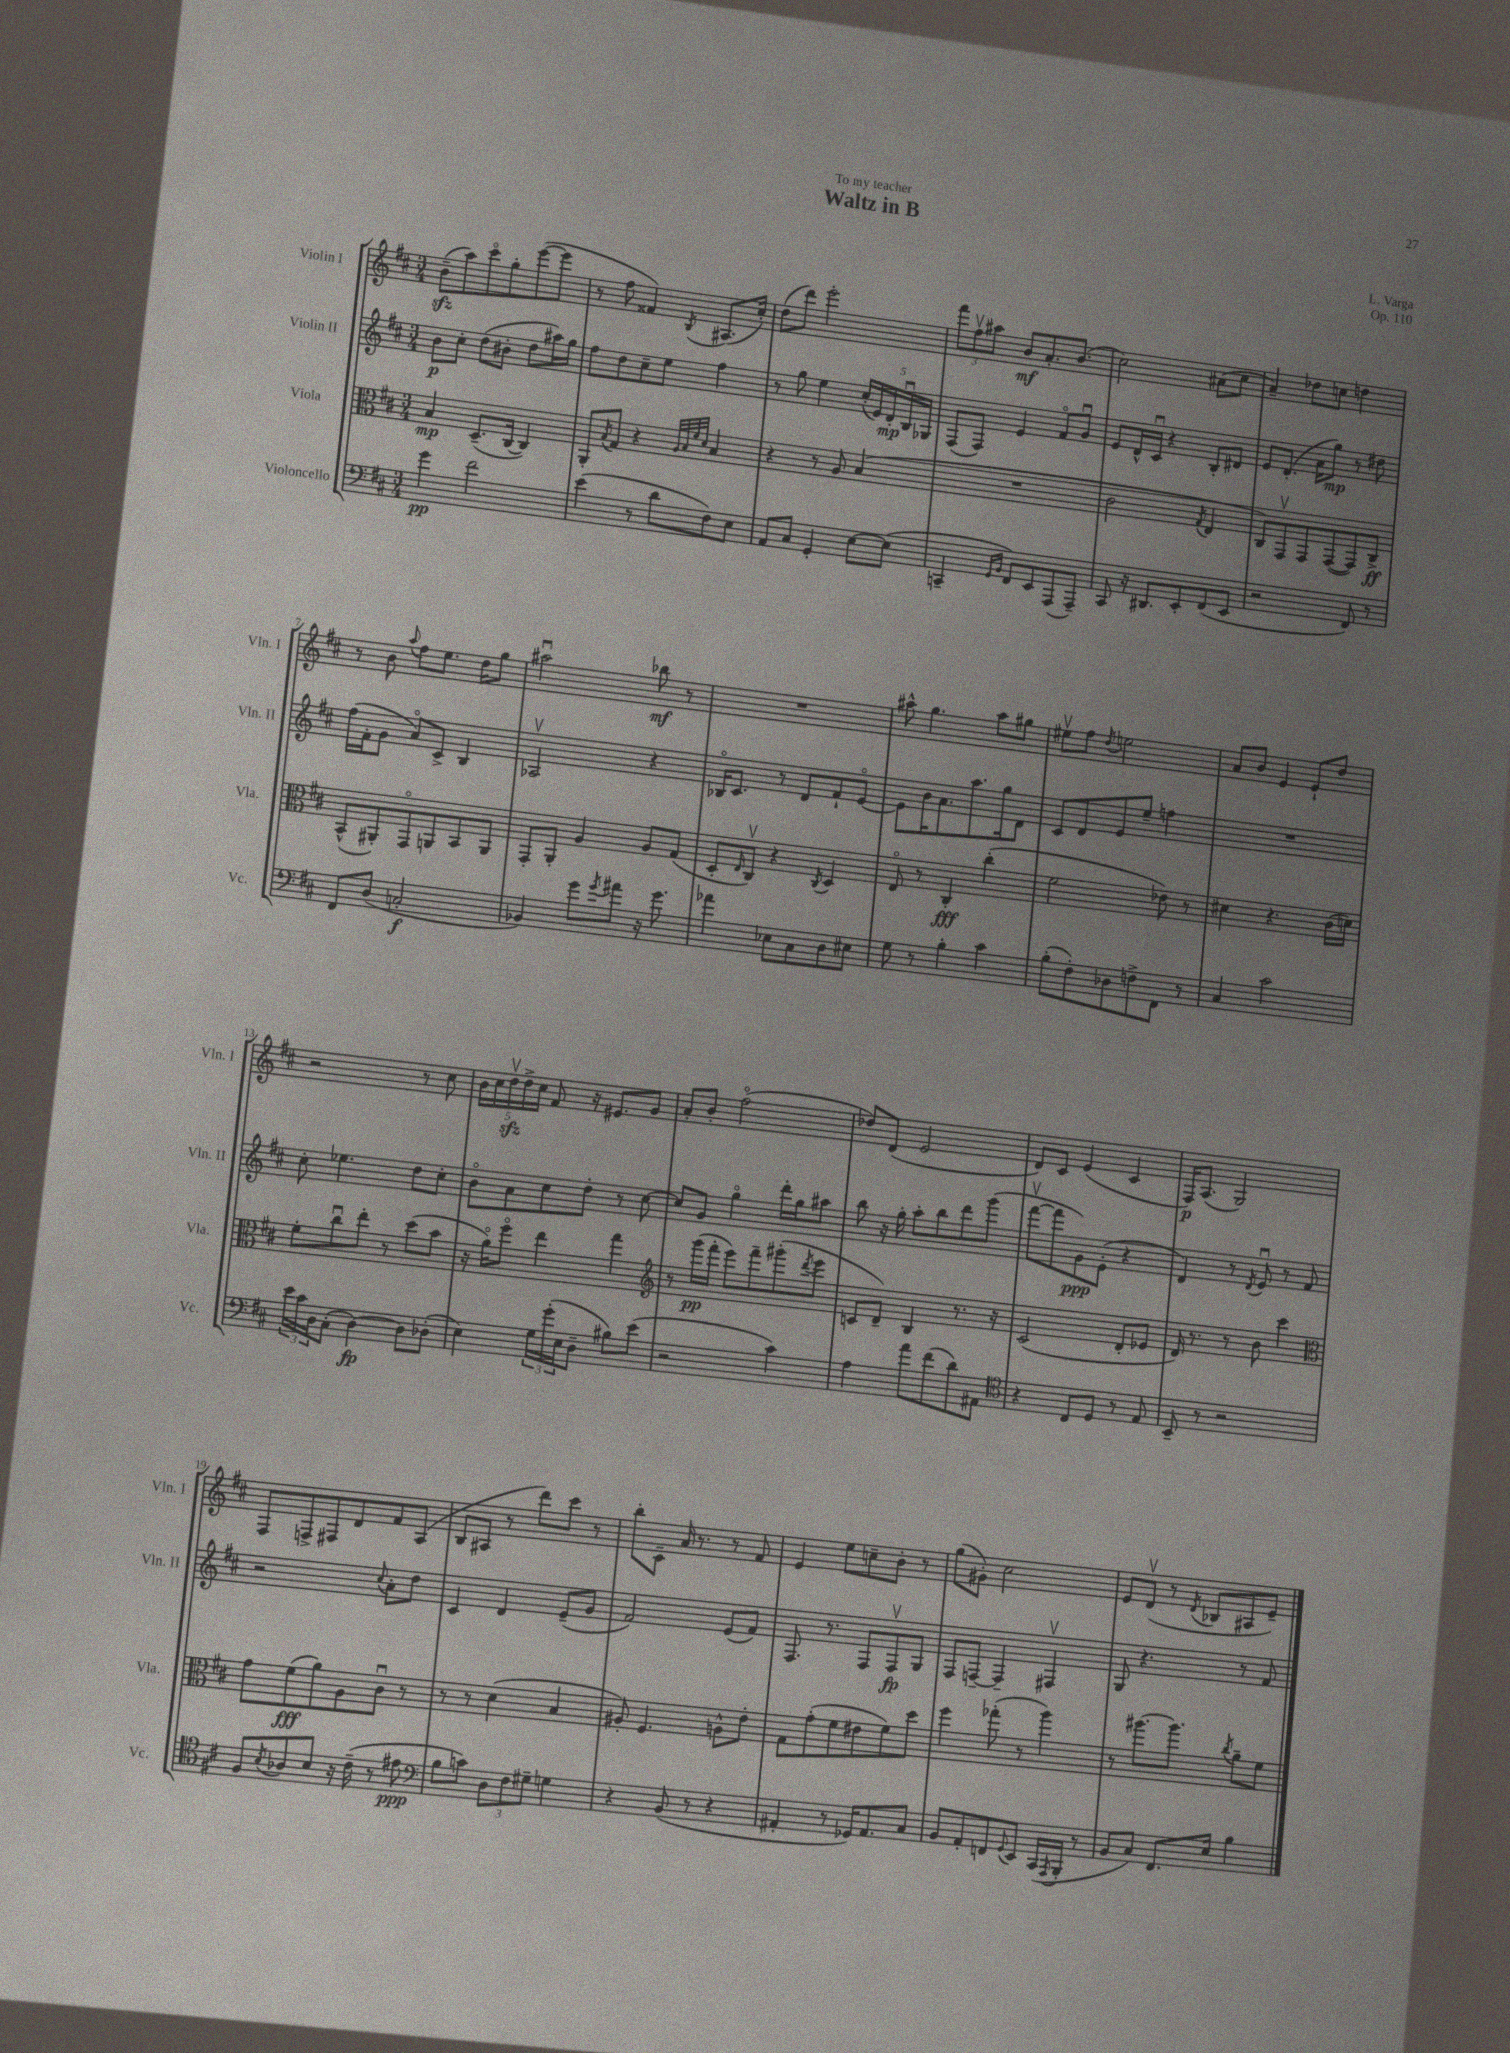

**kern	**kern	**kern	**kern
*staff4	*staff3	*staff2	*staff1
*clefF4	*clefC3	*clefG2	*clefG2
*k[f#c#]	*k[f#c#]	*k[f#c#]	*k[f#c#]
*M3/4	*M3/4	*M3/4	*M3/4
4g	4B	8b	(8b~
.	.	8cc#'	8aa)
2f#	(8.D~	(8dd	8ccc#o
.	.	8b#'	8gg'
.	[16C#	.	.
.	4C#])	8dd	([8eee
.	.	16aa#)	8eee]
.	.	16gg	.
=	=	=	=
(4e	8AA'	8ff#	8r
.	8qB	.	.
.	8G	8dd	8ff#
8r	4r	8cc#~	4f##)
8d	.	8ee	.
.	32qqA	.	.
.	32qqB	.	.
.	32qqf#	.	.
.	32qqd	.	8qB
8F#)	4B	4ff#	(8.A#
8E	.	.	.
.	.	.	16cc#')
=	=	=	=
8AA	4r	8r	(8dd
8C#	.	8gg	8ddd)
4GG'	8r	4ee	2eee'
.	8A	.	.
[8E	(4B	(20cc#'	.
.	.	20e)	.
.	.	20d'	.
(8E]	.	.	.
.	.	20Bu	.
.	.	20G-	.
=	=	=	=
4CC~	2.r	(8F#	12fff#
.	.	.	12ff#v
.	.	8F#)	.
.	.	.	12aa#
16qqGG	.	.	.
16qqBB	.	.	.
8FF#)	.	4e	8b
8EE	.	.	8.a'
(8AAA	.	8f#o	.
.	.	.	(8.b
8AAA~)	.	8gu	.
=	=	=	=
8CC#	2c#	8e	2cc#)
16r	.	16d^^	.
8.DD#	.	16c#u	.
.	.	4r	.
8EE'	.	.	.
.	8qG	.	.
(8FF#	4E	8B'	(8a#
8EE	.	8d#	8cc#
=	=	=	=
2r	8C#)	8e	4a~)
.	8GGv	(8.d'	.
.	8GG	.	8dd-
.	.	16a	.
.	([8GG	8gg)	8cc
8FF#)	8GG])	8r	4dd
8r	8C#^	8dd#	.
=	=	=	=
8FF#	(8BB^^	(16ff#	8r
.	.	16f#'	.
(8D	8AA#')	8g	8b
.	.	.	8qqaa
2C'	8GGo	8ao)	8ff#
.	8AA	8c#^	8.ee
.	8BB	4B	.
.	.	.	16dd
.	8AA	.	8gg
=	=	=	=
4BB-)	8GG'	2A-v	2aa#u
.	8AA'	.	.
8g	4A	.	.
8qg	.	.	.
8a#	.	.	.
16r	8A	4r	8bb-
8.g	.	.	.
.	(8G	.	8r
=	=	=	=
4a-	8D'	16B-o	2.r
.	.	8.c#	.
.	16qqE	.	.
.	8C#v)	.	.
8E-	4r	8r	.
8C#	.	8d	.
.	8qC#	.	.
8D	4D	8f#`	.
8E#	.	[8eo	.
=	=	=	=
8G	8Eo	8e]	8aa#^^
8r	8r	16b	4.gg
.	.	8.a	.
4B'	4C#'	.	.
.	.	8.aa	.
4c#	(4cc#'	.	8aa#
.	.	16gg	.
.	.	8d	8gg#
=	=	=	=
(8B'	2f#	8c#	8ee#v
8F#')	.	8d	8ff#
.	.	.	8qdd
8D-	.	8e	2ee
8F^	.	8ee~	.
8FF#	8e-)	4ff	.
8r	8r	.	.
=	=	=	=
4C#	4d#	2.r	8a
.	.	.	8b
2c#	4.r	.	4e
.	.	.	8e`
.	(16c#	.	8dd
.	16d)	.	.
=	=	=	=
24e	8f#'	8cc#'	2r
24c#	.	.	.
24D	.	.	.
(8C#'	8cc#u	4.ee-	.
[4D)	8ee'	.	.
.	8r	.	.
8D]	(8dd	8dd	8r
(8D-'	8b	8cc#'	8cc#
=	=	=	=
4E)	16r	8bo	20b
.	.	.	20cc#
.	16ao)	.	.
.	.	.	20ddv
.	8ff#o	8a	.
.	.	.	20dd^
.	.	.	20cc#
24G	4ee	8cc#	8f#
(24g'	.	.	.
24E	.	.	.
8D~	.	8dd'	16r
.	.	.	8.e#
8B#)	4gg	8r	.
(8e	.	[8cc#	8g
=	=	=	=
*	*clefG2	*	*
2r	8r	8cc#]	8a'
.	(16ggg	8g	8b'
.	16fff#'	.	.
.	8eee)	4ggo	(2ff#o
.	8fff#~	.	.
4c#)	(8ggg#'	16ddd'	.
.	.	16gg	.
.	8qddd	.	.
.	8eee	8aa#	.
=	=	=	=
4A	8c	8bb	8dd-)
.	8d~)	16r	(8d
.	.	16gg'	.
8a	4B	8aa'	2e
(8f#	.	8bb	.
8d)	8.r	8ddd	.
8AA#	.	(8ggg	.
.	16r	.	.
=	=	=	=
*clefC4	*	*	*
4r	(2c#	[8fff#v	8d)
.	.	8fff#]	8c#
8C#	.	8g)	(4e
8D	.	(8e'	.
8r	8d'	4r	4c#
8E	8e-	.	.
=	=	=	=
8BB~	16d)	4d)	16F#)
.	8.r	.	(8.A
8r	.	.	.
2r	8r	8r	2G)
.	.	8qd	.
.	8b	8eu	.
.	4ccc#	8r	.
.	.	8f#	.
=	=	=	=
*	*clefC3	*	*
8F#	8g	2r	8F#
8qB	.	.	.
8A-	(8f#	.	8F^
8B	8a)	.	8F#
16r	8A	.	8d
(16c#~	.	.	.
.	.	8qqcc#	.
8r	8c#u	8a'	8f#
8e#	8r	8dd	(8A
=	=	=	=
*clefF4	*	*	*
8B	8r	4c#	8B
8c)	8r	.	8A#
12D	(4d	4d	8r
12F#	.	.	.
.	.	.	8ddd)
12G#~	.	.	.
4G	4B	(8e~	8ccc#
.	.	8g	8r
=	=	=	=
4r	8A#')	2f#)	8bb'
.	4.F#	.	8c#~
(8BB	.	.	16a
.	.	.	8.r
8r	.	.	.
4r	8A^^	(8e	8r
.	8e'	8f#)	8f#
=	=	=	=
4AA#'	8G	8.F#	4e
.	(8g'	.	.
.	.	8.r	.
8r	8f#	.	8ee
16GG-)	8e#	8F#	8cc~
8.AA#	.	.	.
.	8f#)	8F#v	8b'
8C#	8dd	8G	8r
=	=	=	=
8BB	4ff#	8F#	(8gg
8AA'	.	[8F~	8g#')
8FF	(8gg-'	4F~]	2cc#
8qqGG	.	.	.
8EE	8r	.	.
(16CC#	4aa)	4F#v	.
8qAAA	.	.	.
16BBB'	.	.	.
8r	.	.	.
=	=	=	=
8BB	8r	8G	8e
8C#)	[8.aa#	4.r	(8dv
8.FF#	.	.	8r
.	8.aa#]	.	.
.	.	.	8qd
.	.	.	8B-
16E	.	.	.
.	8qcc#	.	.
4B	8a~	8r	8A#
.	8f#	8f#	8e~)
==	==	==	==
*-	*-	*-	*-
